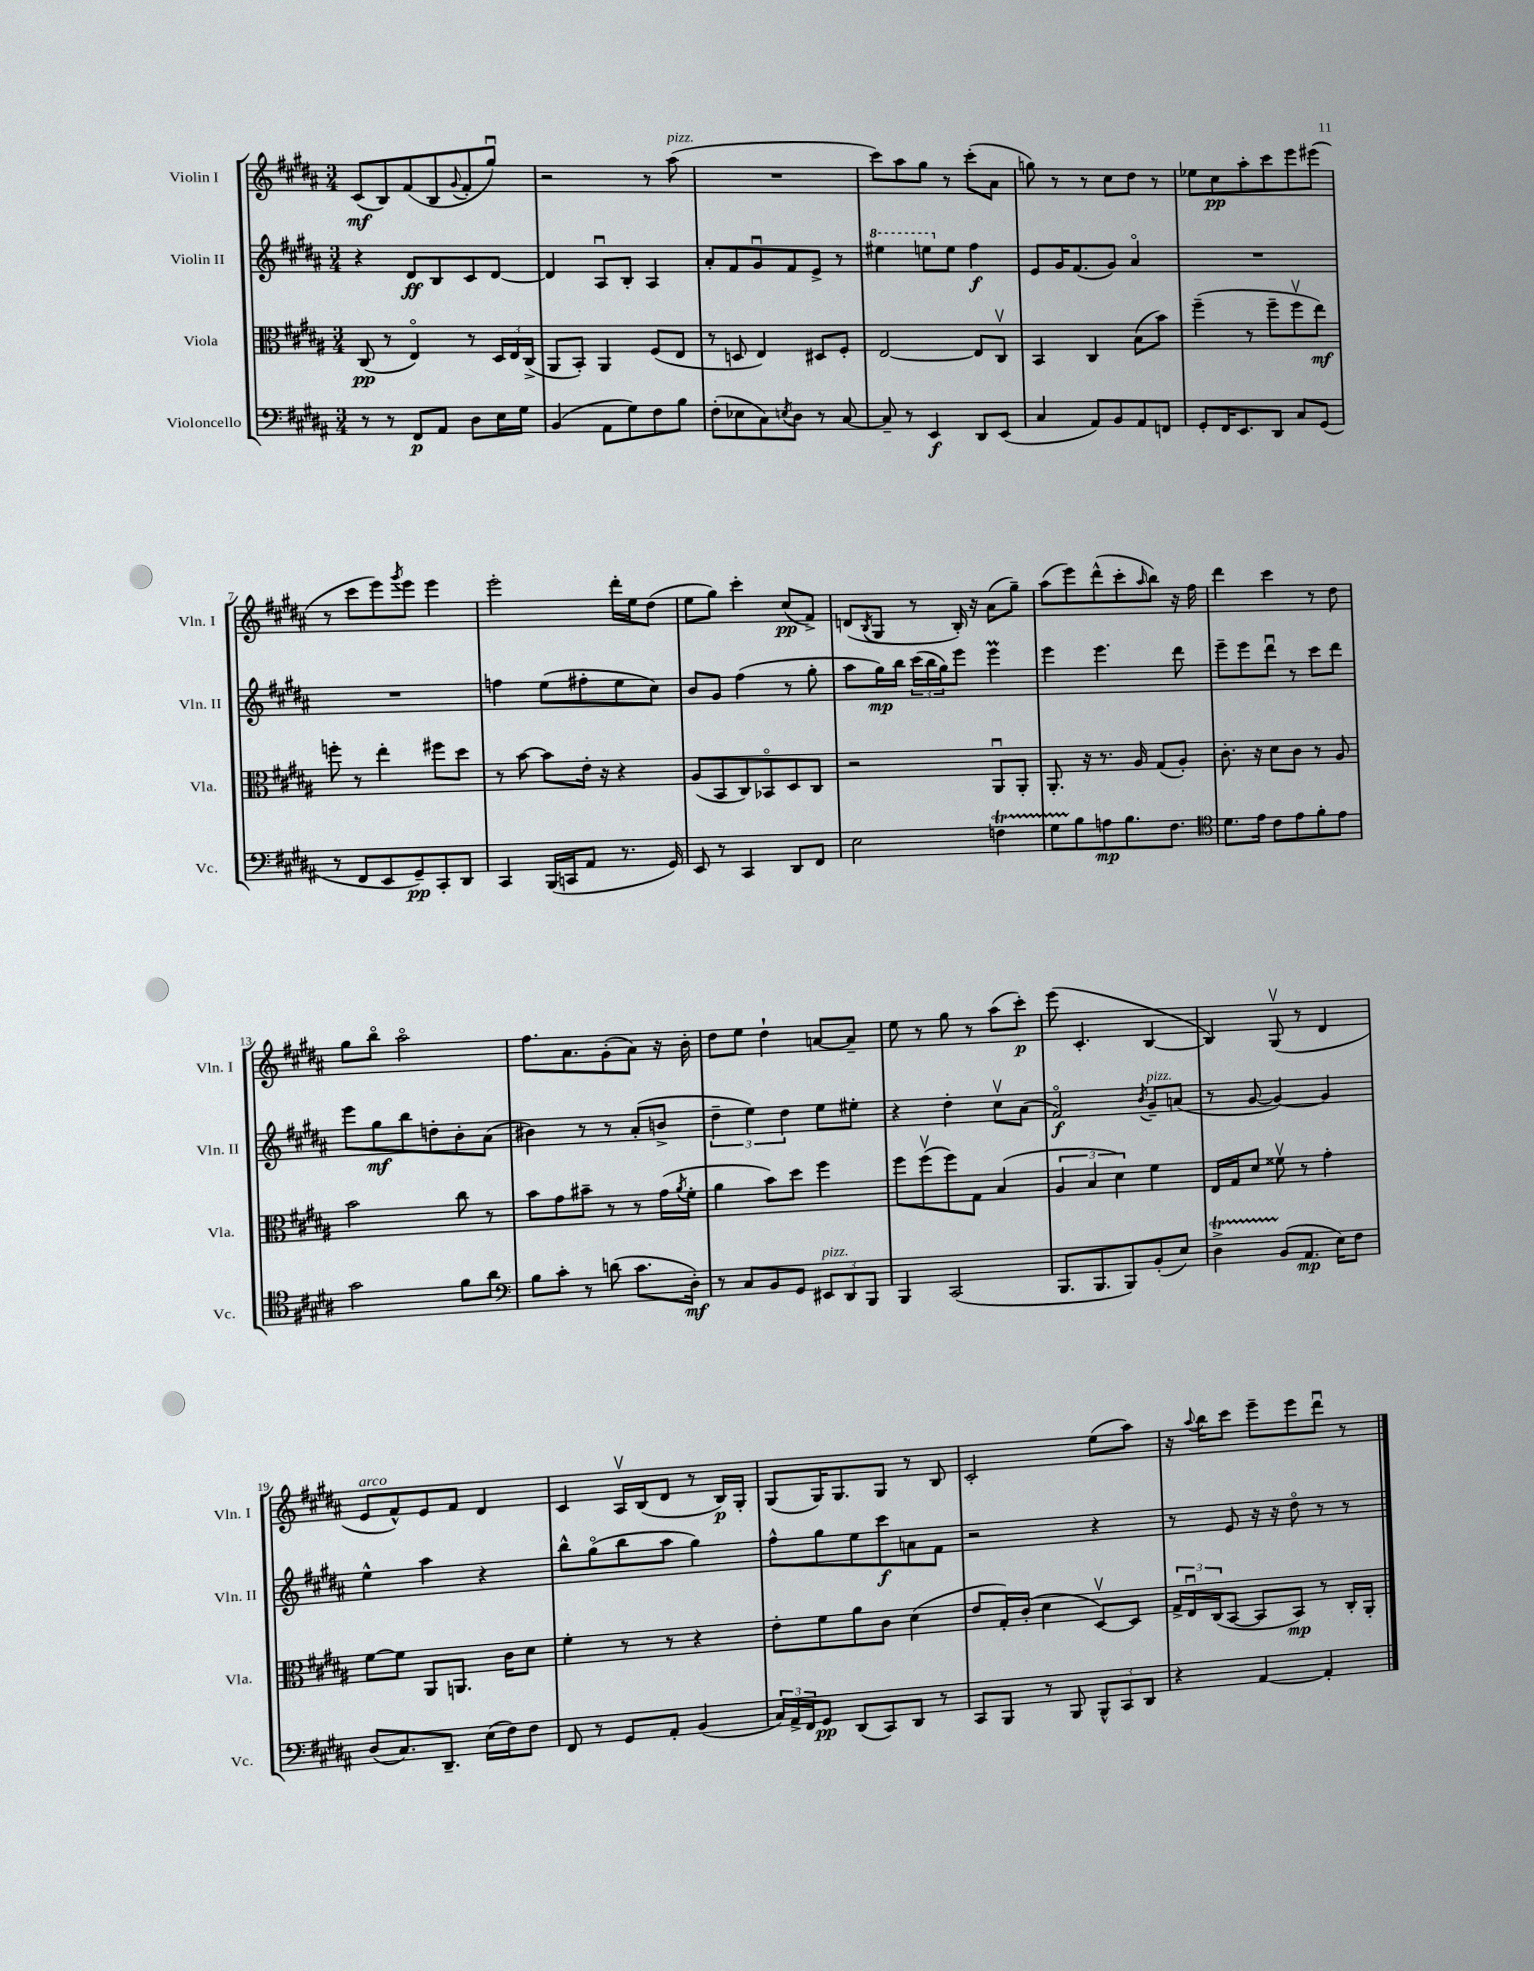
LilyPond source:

<<
\new StaffGroup <<
\new Staff = "s0" \with { instrumentName = "Violin I" shortInstrumentName = "Vln. I" } {
    \clef treble \key b \major \numericTimeSignature \time 3/4
    cis'8\mf( b8) fis'8( b8 \appoggiatura { gis'8 } fis'8-. gis''8\downbow) |
    r2 r8 ais''8^\markup { \italic "pizz." }( |
    R2. |
    cis'''8) ais''8 gis''8 r8 cis'''8-.( ais'8 |
    g''8) r8 r8 cis''8 dis''8 r8 |
    ees''8 cis''8\pp ais''8-. cis'''8 e'''8 eis'''8( |
    r8 cis'''8 e'''8) \acciaccatura { gis'''8 } e'''8 e'''4 |
    e'''2-. dis'''16-. e''16 dis''8( |
    e''8 gis''8) cis'''4-. cis''8\pp( fis'8->) |
    d'8( \acciaccatura { b8 } gis8 r8 b16-.) r16 ais'8( gis''8--) |
    ais''8( e'''8) dis'''8-^( cis'''8-. \grace { ais''16 } b''8) r16 fis''16 |
    dis'''4 cis'''4 r8 dis''8 |
    gis''8 b''8\flageolet ais''2\flageolet |
    fis''8. ais'8. gis'8-.( ais'8) r16 b'16-. |
    dis''8 e''8 dis''4-! a'8~ a'8-- |
    e''8 r8 gis''8 r8 ais''8( cis'''8-.\p) |
    e'''8( cis'4.-. b4~ |
    b4) gis8\upbow( r8 dis'4 |
    e'8^\markup { \italic "arco" } fis'8-^) e'8 fis'8 dis'4 |
    cis'4 ais16\upbow b16( dis'8 r8 b16\p) gis16-. |
    gis8( gis16) gis8. gis8 r8 b8 |
    cis'2-. e''8( ais''8) |
    r16 \appoggiatura { ais''8 } b''16 cis'''8 e'''8-- e'''8 dis'''8\downbow r8 \bar "|." |
}
\new Staff = "s1" \with { instrumentName = "Violin II" shortInstrumentName = "Vln. II" } {
    \clef treble \key b \major \numericTimeSignature \time 3/4
    r4 dis'8\ff b8 cis'8 dis'8~ |
    dis'4 ais8\downbow b8-. ais4 |
    ais'8-. fis'8 gis'8\downbow fis'8 e'8-> r8 |
    \ottava #1 eis'''4 e'''8 \ottava #0 e''8 fis''4\f |
    e'8 gis'16 fis'8.( gis'8) ais'4\flageolet |
    R2. |
    R2. |
    f''4 e''8( fis''8-. e''8 cis''8) |
    b'8 gis'8 fis''4( r8 gis''8-. |
    ais''8 gis''16\mp) b''16 \tuplet 3/2 { cis'''16( b''16 gis''16) } e'''8 e'''4\prall |
    e'''4 e'''4. dis'''8 |
    e'''8-- e'''8 dis'''8\downbow r8 cis'''8 dis'''8 |
    e'''8 gis''8\mf b''8 d''8-. b'8-. ais'8( |
    bis'4) r8 r8 ais'8-.( b'8-> |
    \tuplet 3/2 { dis''4-- e''4) dis''4 } e''8 eis''8-. |
    r4 dis''4-. cis''8\upbow ais'8( |
    fis'2\flageolet\f) \acciaccatura { b'8 } gis'8--^\markup { \italic "pizz." } a'8( |
    r8 gis'8~ gis'4~) gis'4 |
    e''4-^ ais''4 r4 |
    b''8-^ gis''8\flageolet( b''8 ais''8 gis''4) |
    fis''8-^ gis''8 e''8 cis'''8\f a'8 fis'8 |
    r2 r4 |
    r8 e'8 r16 r16 dis''8\flageolet r8 r8 \bar "|." |
}
\new Staff = "s2" \with { instrumentName = "Viola" shortInstrumentName = "Vla." } {
    \clef alto \key b \major \numericTimeSignature \time 3/4
    cis8\pp( r8 e4\flageolet) r8 \tuplet 3/2 { dis16 e16 cis16->( } |
    ais,8 b,8-.) ais,4 fis8( e8 |
    r8 d8 e4) dis8 fis8-. |
    e2~ e8 cis8\upbow |
    b,4 cis4 b8( b'8) |
    fis''4--( r8 fis''8-- fis''8\upbow e''8\mf) |
    f''8-. r8 e''4-. fis''8 dis''8 |
    r8 b'8~ b'8 e'16-. r16 r4 |
    ais8( b,8 cis8) bes,8\flageolet dis8 cis8 |
    r2 ais,8\downbow ais,8-. |
    ais,8.-. r16 r8. ais16 gis8( ais8-.) |
    cis'8.-. r16 dis'8 cis'8 r8 ais8 |
    b'2 cis''8 r8 |
    b'8 gis'8 bis'8-- r8 r8 gis'16( \acciaccatura { ais'8 } fis'16-. |
    ais'4 b'8) dis''8 fis''4 |
    fis''8 fis''8\upbow( fis''8) gis8 b4( |
    \tuplet 3/2 { ais4 b4 dis'4) } fis'4 |
    e16 gis16 dis'8 fisis'8\upbow r8 gis'4-. |
    fis'8~ fis'8 ais,8 a,8. cis'16 dis'8 |
    fis'4-. r8 r8 r4 |
    e'8-. fis'8 ais'8 cis'8 dis'4( |
    e'8 gis16-.) cis'16-.( dis'4 dis8~\upbow) dis8 |
    \tuplet 3/2 { gis16-> e16\downbow cis16( } b,8~ b,8 b,8\mp) r8 cis16-. ais,16-. \bar "|." |
}
\new Staff = "s3" \with { instrumentName = "Violoncello" shortInstrumentName = "Vc." } {
    \clef bass \key b \major \numericTimeSignature \time 3/4
    r8 r8 fis,8\p ais,8 dis8 e16 gis16 |
    b,4( ais,8 gis8) fis8 b8 |
    fis8-.( ees8 cis8) \acciaccatura { e8 } dis8 r8 cis8~ |
    cis8-- r8 e,4\f dis,8 e,8( |
    cis4 ais,8) b,8 ais,8 f,8 |
    gis,8-. fis,16 e,8. dis,8 cis8 gis,8( |
    r8 fis,8 e,8 gis,8--\pp) cis,8-. dis,8 |
    cis,4 b,,16( c,16 ais,8 r8. gis,16) |
    e,8 r8 cis,4 dis,8 fis,8 |
    e2 f4\startTrillSpan |
    gis8 b8\stopTrillSpan a8\mp b8. fis8. |
    \clef tenor dis'8. e'16 cis'8 e'8 fis'8-. e'8 |
    gis'2 fis'8 ais'8 |
    \clef bass b8 cis'8-. r8 d'8( cis'8. dis16-.\mf) |
    r8 cis8 b,8 gis,8 \tuplet 3/2 { eis,8^\markup { \italic "pizz." } dis,8 b,,8 } |
    b,,4 cis,2( |
    b,,8. b,,8. b,,8) b,8-.( e8) |
    dis4->\startTrillSpan b,8\stopTrillSpan( ais,8.\mp e16) fis8 |
    dis8( cis8.) dis,8.-- e16( fis16) fis8 |
    fis,8 r8 gis,8 ais,8-. b,4( |
    \tuplet 3/2 { cis16) ais,16-> fis,16 } gis,8\pp dis,8( cis,8) dis,8 r8 |
    cis,8 b,,8 r8 b,,8 \tuplet 3/2 { b,,8-^ cis,8 dis,8 } |
    r4 ais,4~ ais,4-. \bar "|." |
}
>>
>>
